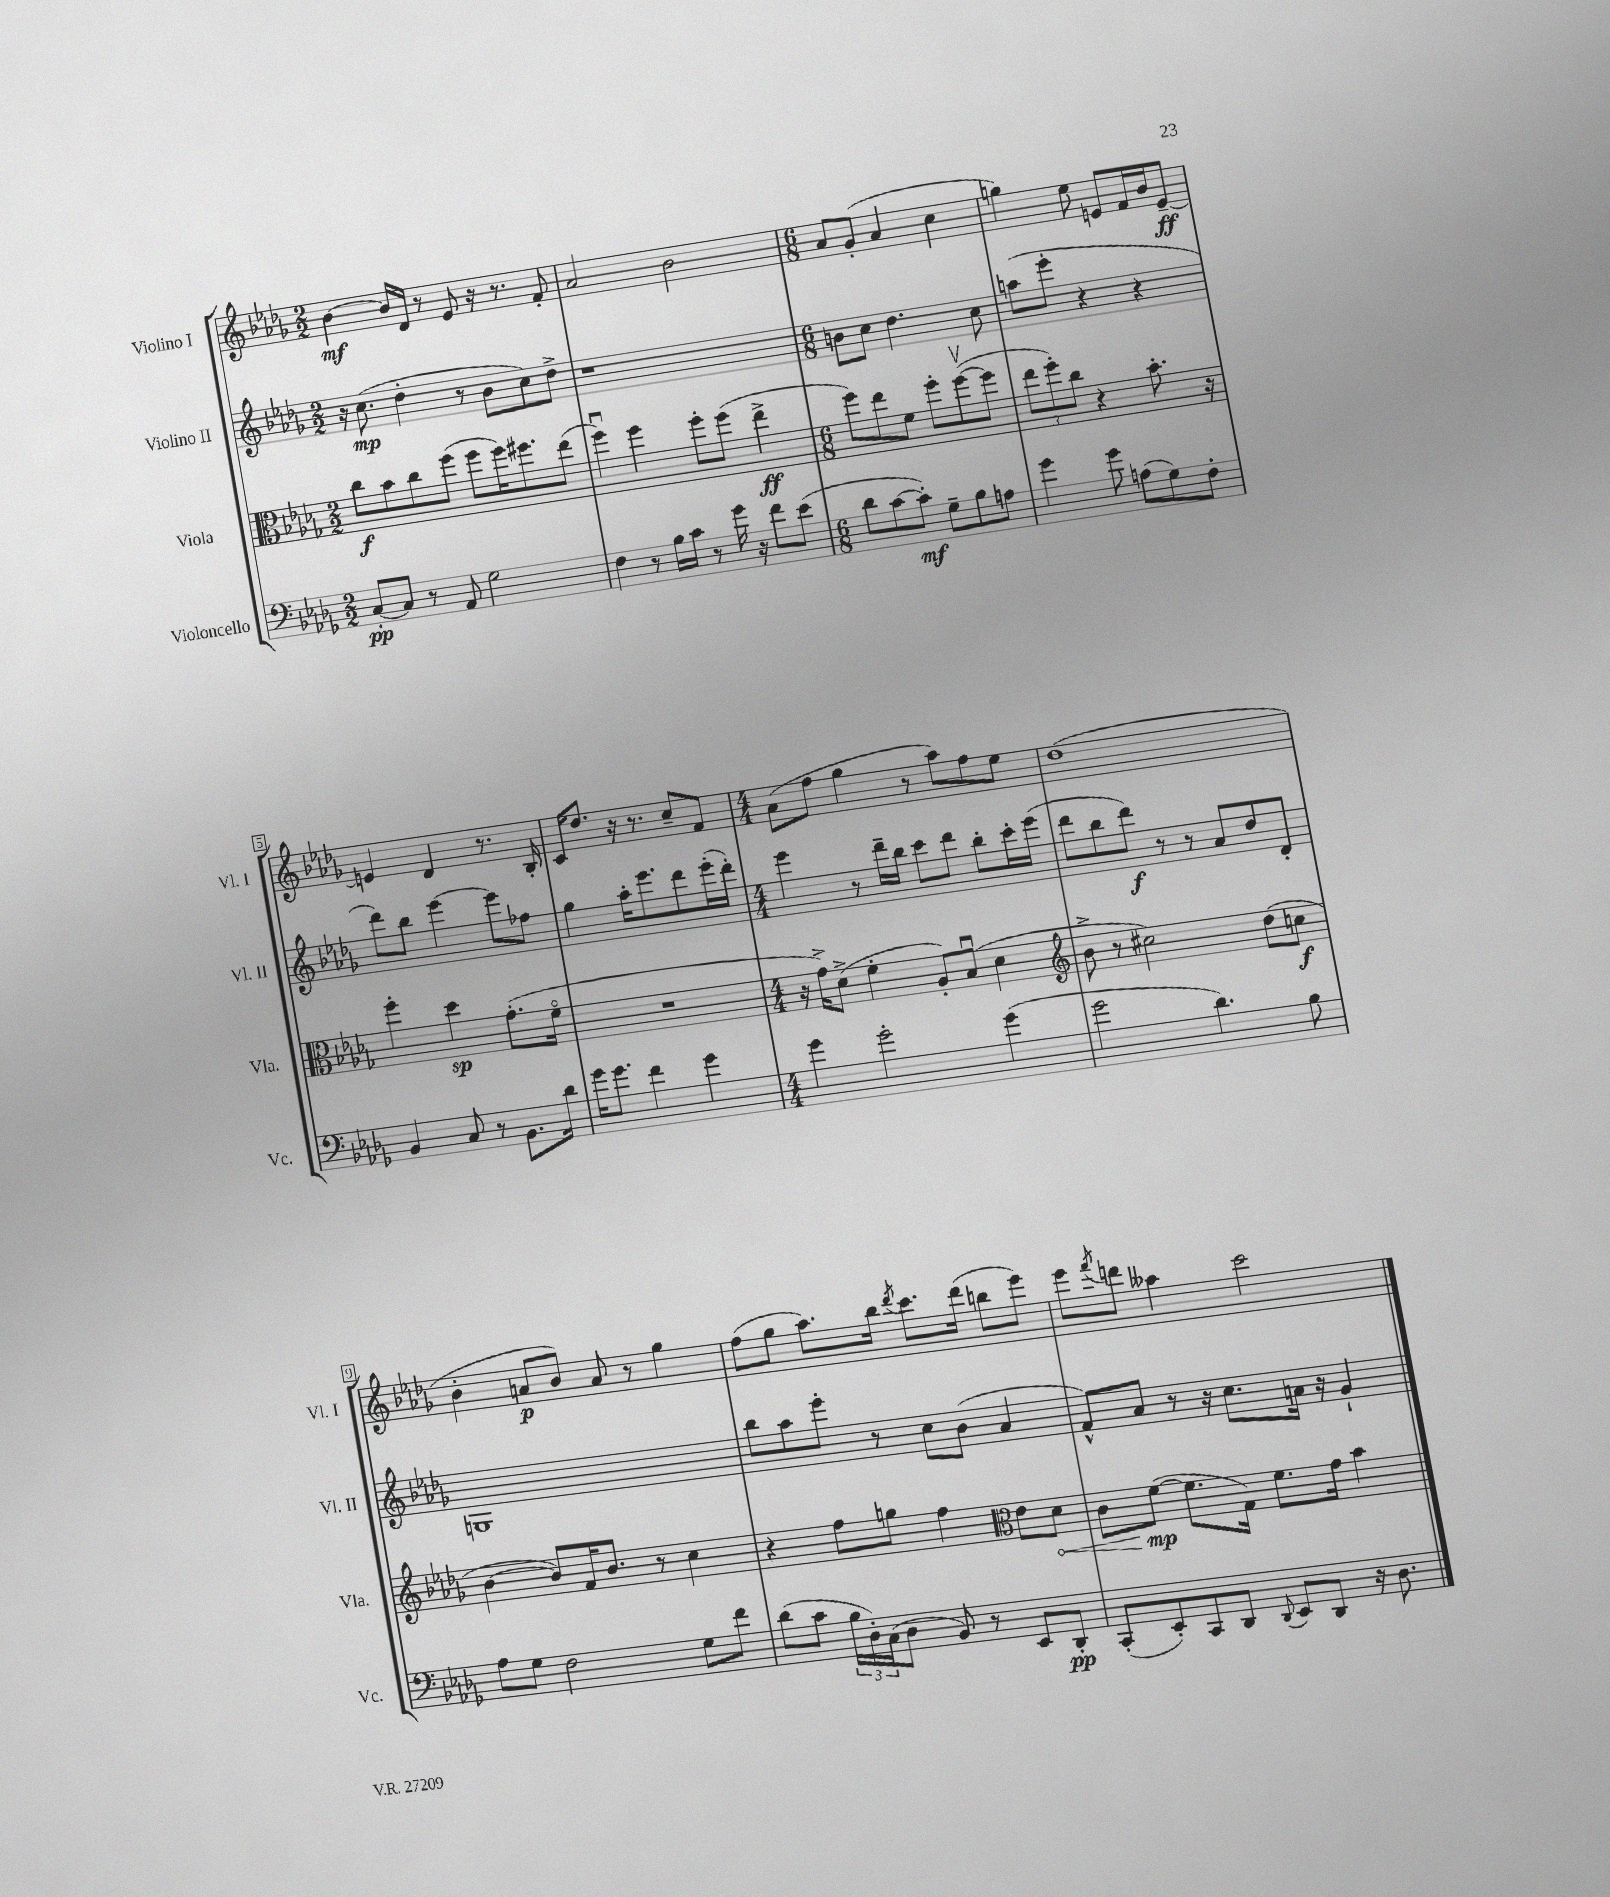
<<
\new StaffGroup <<
\new Staff = "s0" \with { instrumentName = "Violino I" shortInstrumentName = "Vl. I" } {
    \clef treble \key des \major \numericTimeSignature \time 2/2
    bes'4~\mf bes'16 des'16 r8 ees'8 r16 r8. f'8-. |
    aes'2 bes'2 |
    \numericTimeSignature \time 6/8 aes'8 ges'8-.( aes'4 c''4 |
    g''4) ees''8 e'8 f'16 bes'16 e'8~--\ff |
    e'4 des'4 r8. bes16-. |
    c'16 des''8. r16 r8. c''8-- f'8 |
    \numericTimeSignature \time 4/4 aes'8( f''8 ges''4 r8 aes''8) f''8 ees''8 |
    des''1( |
    bes'4-. a'8\p bes'8) a'8 r8 ges''4 |
    f''8( ges''8 aes''8.) bes''16 \acciaccatura { des'''8 } c'''8. des'''16( b''8 ees'''8) |
    ees'''8 \acciaccatura { f'''8 } d'''8 aeses''4 c'''2 \bar "|." |
}
\new Staff = "s1" \with { instrumentName = "Violino II" shortInstrumentName = "Vl. II" } {
    \clef treble \key des \major \numericTimeSignature \time 2/2
    r16 c''8.\mp( des''4-. r8 bes'8 c''8) des''8-> |
    r1 |
    \numericTimeSignature \time 6/8 b'8 c''8 des''4. c''8 |
    a''8( ees'''8-. r4 r4 |
    des'''8) bes''8 ees'''4~ ees'''8 fes''8 |
    ges''4 aes''16-. ees'''8. des'''8 ees'''16-.( des'''16-.) |
    \numericTimeSignature \time 4/4 ees'''4 r8 des'''16-- bes''16 c'''8 des'''8 bes''8-. c'''16-. ees'''16( |
    des'''8 bes''8 des'''8\f) r8 r8 aes'8 des''8 des'8-. |
    g1 |
    bes''8 aes''8 ees'''8-. r8 c''8 bes'8( aes'4 |
    f'8-^) aes'8 r8 r16 c''8. a'16 r16 ges'4-! \bar "|." |
}
\new Staff = "s2" \with { instrumentName = "Viola" shortInstrumentName = "Vla." } {
    \clef alto \key des \major \numericTimeSignature \time 2/2
    c''8\f bes'8 c''8 f''8( f''8 f''16) fis''8. ees''8( |
    f''4\downbow) f''4 f''8-. f''8( ees''4->\ff |
    \numericTimeSignature \time 6/8 f''8) ees''8 f'8 f''8-. f''8~\upbow( f''8 |
    \tuplet 3/2 { ees''8 f''8-.) c''8 } r4 bes'8.-. r16 |
    f''4-. des''4\sp ges'8.-.( f'16\flageolet |
    R2. |
    \numericTimeSignature \time 4/4 r16 ges'16->) des'8->( f'4-. aes8-.) bes8\downbow( des'4 |
    \clef treble bes'8-> r8 cis''2) des''8( c''8\f |
    bes'4~ bes'8) f'16 bes'8. r8 c''4 |
    r4 f''8 g''8 f''4 \clef alto ees'8 \once \override Hairpin.circled-tip = ##t des'8\< |
    c'8 f'8~\mp\!( f'8. ges16) f'8. ges'16 bes'4 \bar "|." |
}
\new Staff = "s3" \with { instrumentName = "Violoncello" shortInstrumentName = "Vc." } {
    \clef bass \key des \major \numericTimeSignature \time 2/2
    c8~-.\pp c8 r8 aes,8 ges2 |
    f4 r8 bes16 c'16 r8 ges'16 r16 f'8 ees'8( |
    \numericTimeSignature \time 6/8 des'8 c'8~ c'8-.\mf) ges8-- bes8 a8 |
    ges'4 ges'8 a8( ges8) f8-. |
    bes,4 c8 r8 bes,8. des'16 |
    ges'16 ges'8. f'4 ges'4 |
    \numericTimeSignature \time 4/4 ges'4 ges'2-. ges'4( |
    ges'2 des'4.) bes8 |
    aes8 ges8 f2 ges8 f'8 |
    des'8( c'8 \tuplet 3/2 { bes16 des16-.) c16( } des8 bes,8) r8 ees,8 des,8-.\pp |
    c,8-.( ees,8-.) c,8 des,8 \appoggiatura { des,8 } ees,8 des,8 r16 des8. \bar "|." |
}
>>
>>
\layout { \context { \Score \override BarNumber.stencil = #(make-stencil-boxer 0.1 0.3 ly:text-interface::print) } }
